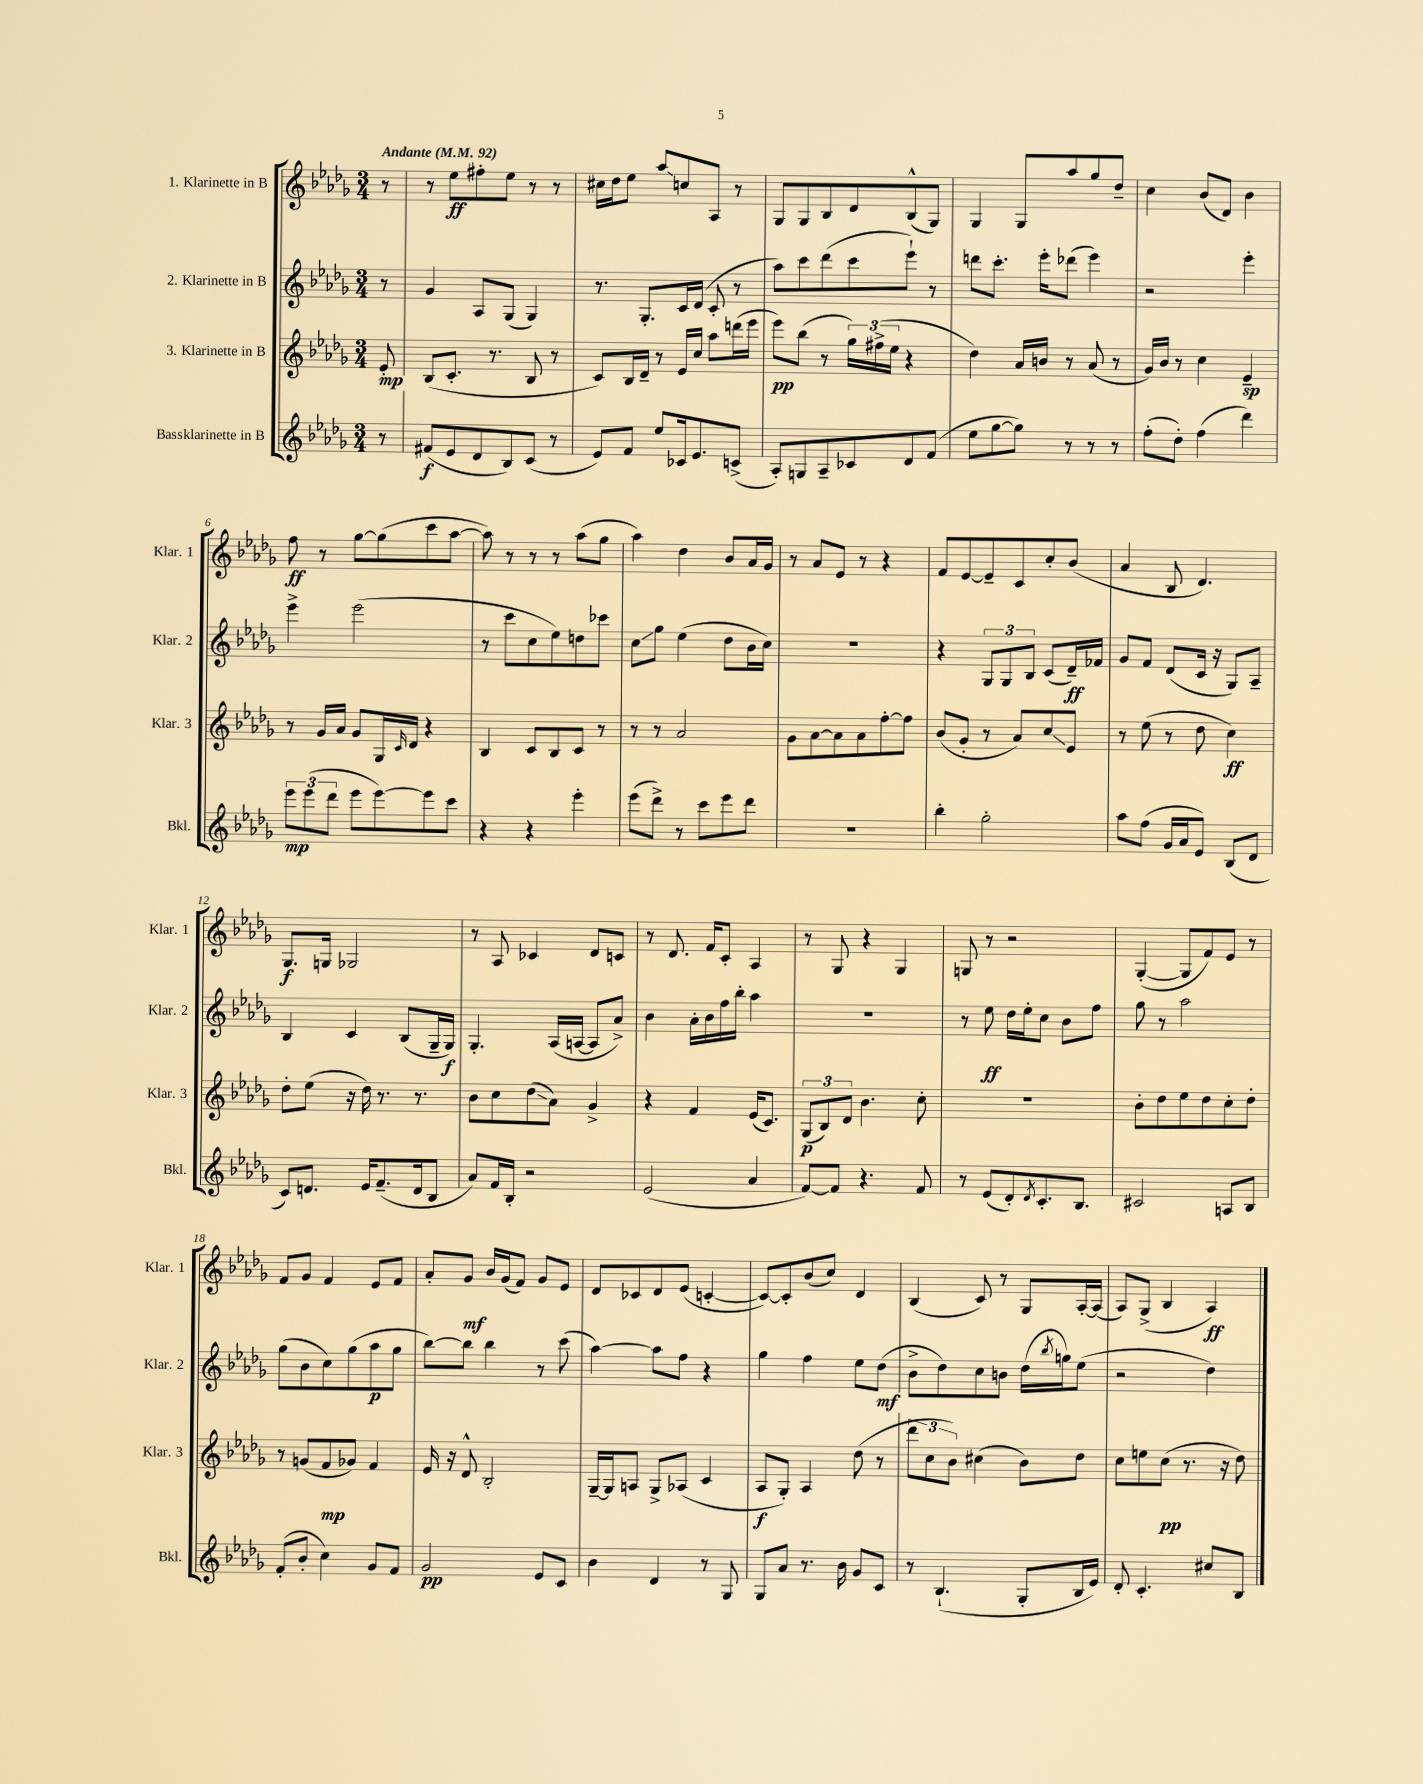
<<
\new StaffGroup <<
\new Staff = "s0" \with { instrumentName = "1. Klarinette in B" shortInstrumentName = "Klar. 1" } {
    \clef treble \key des \major \numericTimeSignature \time 3/4 \partial 8 \tempo "Andante" 4 = 92
    r8 |
    r8 ees''8\ff fis''8-. ees''8 r8 r8 |
    cis''16 des''16 ees''8 aes''8\glissando c''8 aes8 r8 |
    ges8 ges8 bes8 des'8 bes8-^( ges8) |
    ges4 ges8 aes''8 ges''8 des''8-- |
    c''4 bes'8( des'8) bes'4 |
    f''8\ff r8 ges''8~ ges''8( c'''8 aes''8~ |
    aes''8) r8 r8 r8 aes''8( ges''8 |
    aes''4) des''4 bes'8 aes'16 ges'16 |
    r8 aes'8 ees'8 r8 r4 |
    f'8 ees'8~ ees'8-- c'8 c''8-. bes'8( |
    aes'4 bes8 des'4.) |
    ges8.\f g16 ges2 |
    r8 aes8 ces'4 des'8 c'8 |
    r8 des'8. f'16 c'8-. aes4 |
    r8 ges8 r4 ges4 |
    g8 r8 r2 |
    ges4~-.( ges8 f'8) ees'8 r8 |
    f'8 ges'8 f'4 ees'8 f'8 |
    aes'8-. ges'8\mf bes'16 ges'16( f'8) ges'8 ees'8 |
    des'8 ces'8 des'8 ees'8( c'4~-. |
    c'8~) c'8-. bes'8( c''8) des'4 |
    bes4( c'8) r8 ges8 aes16~-. aes16( |
    aes8) ges8->( bes4 aes4\ff) \bar "|." |
}
\new Staff = "s1" \with { instrumentName = "2. Klarinette in B" shortInstrumentName = "Klar. 2" } {
    \clef treble \key des \major \numericTimeSignature \time 3/4 \partial 8
    r8 |
    ges'4 aes8 ges8( ges4) |
    r8. ges8.-. c'16 des'16( c'8-. r8 |
    aes''8) c'''8 des'''8( c'''8 ees'''8-!) r8 |
    d'''8 c'''8.-. ees'''16-. des'''8( ees'''4) |
    r2 ees'''4-. |
    ees'''4-> ees'''2( |
    r8 c'''8 c''8 ees''8) d''8 ces'''8 |
    c''8\glissando ges''8 ees''4( des''8 bes'16 c''16) |
    R2. |
    r4 \tuplet 3/2 { ges8 ges8 bes8 } c'8( des'16--\ff) fes'16 |
    ges'8 f'8 des'8( c'16 r16 ges8) aes8-- |
    bes4 c'4 bes8( ges16-- ges16\f) |
    ges4.-. aes16( a16~ a8 aes'8->) |
    bes'4 aes'16-. bes'16 f''16 bes''16-. aes''4 |
    R2. |
    r8 ees''8\ff des''16 ees''16-. c''8 bes'8 f''8 |
    ges''8 r8 aes''2 |
    ges''8( bes'8 c''8) ges''8( aes''8\p ges''8 |
    bes''8~) bes''8 bes''4 r8 c'''8( |
    aes''4~) aes''8 f''8 r4 |
    ges''4 f''4 ees''8 des''8\mf( |
    bes'8-> des''8) c''8 b'8 des''16( \acciaccatura { bes''8 } g''16) ees''8( |
    r2 des''4) \bar "|." |
}
\new Staff = "s2" \with { instrumentName = "3. Klarinette in B" shortInstrumentName = "Klar. 3" } {
    \clef treble \key des \major \numericTimeSignature \time 3/4 \partial 8
    ees'8-.\mp |
    bes8( c'8.-. r8. bes8 r8 |
    c'8) bes16 des'16-- r8 ees'16 c''16 aes''8 d'''16( ees'''16 |
    ees'''8\pp) bes''8( r8 \tuplet 3/2 { ges''16) fis''16->( ees''16 } r4 |
    des''4) aes'16 b'16 r8 aes'8( r8 |
    ges'16) bes'16 r8 c''4 ees'4--\sp |
    r8 ges'16 aes'16 ges'8 ges16 \grace { c'16 } des'16 r4 |
    bes4 c'8 bes8 c'8 r8 |
    r8 r8 aes'2 |
    ges'8 aes'8~ aes'8 aes'8 f''8~-. f''8 |
    bes'8( ges'8-. r8 aes'8) c''8\glissando ees'8 |
    r8 ees''8( r8 des''8 c''4\ff) |
    des''8-. ees''8( r16 des''16) r8. r8. |
    bes'8 c''8 des''8\glissando( aes'8) ges'4-> |
    r4 f'4 ees'16( c'8.) |
    \tuplet 3/2 { ges8\p( bes8) des'8 } bes'4. c''8-. |
    R2. |
    bes'8-. des''8 ees''8 des''8 c''8-. des''8-. |
    r8 g'8( f'8\mp ges'8) f'4 |
    ees'16 r16 des'8-^ bes2-. |
    ges16~-- ges16 a8 ges8-> aes8( c'4 |
    aes8\f ges8-.) aes4 des''8( r8 |
    \tuplet 3/2 { des'''8 c''8 bes'8) } cis''4( bes'8) des''8 |
    c''8 e''8 c''8\pp( r8. r16 des''8) \bar "|." |
}
\new Staff = "s3" \with { instrumentName = "Bassklarinette in B" shortInstrumentName = "Bkl." } {
    \clef treble \key des \major \numericTimeSignature \time 3/4 \partial 8
    r8 |
    fis'8\f( ees'8 des'8 bes8) c'8( r8 |
    ees'8) f'8 ees''8 ces'16 ees'8. c'8->( |
    aes8-.) g8 aes8-- ces'8 des'8 f'8( |
    ees''8 ges''8~ ges''8) r8 r8 r8 |
    f''8-.( des''8-.) f''4( des'''4) |
    \tuplet 3/2 { ees'''8\mp ees'''8( des'''8 } ees'''8 ees'''8~) ees'''8 c'''8 |
    r4 r4 ees'''4-. |
    ees'''8( des'''8->) r8 c'''8 ees'''8 des'''8 |
    R2. |
    bes''4-. ges''2-. |
    aes''8 f''8( ges'16 aes'16 ees'8) bes8( des'8 |
    c'8) d'8. ees'16 f'8.--( d'16 bes8 |
    aes'8) f'16 bes16-. r2 |
    ees'2( aes'4 |
    f'8~) f'8 r4. f'8 |
    r8 ees'8( des'8-.) \acciaccatura { des'8 } c'8.-. bes8. |
    cis'2 a8 bes8 |
    f'8-.( bes'8-. c''4) ges'8 f'8 |
    ges'2\pp ees'8 c'8 |
    bes'4 des'4 r8 ges8 |
    ges8 aes'8 r8. bes'16 ges'8 c'8 |
    r8 bes4.-!( ges8-. bes16 ees'16) |
    des'8-. c'4.-. cis''8 bes8 \bar "|." |
}
>>
>>
